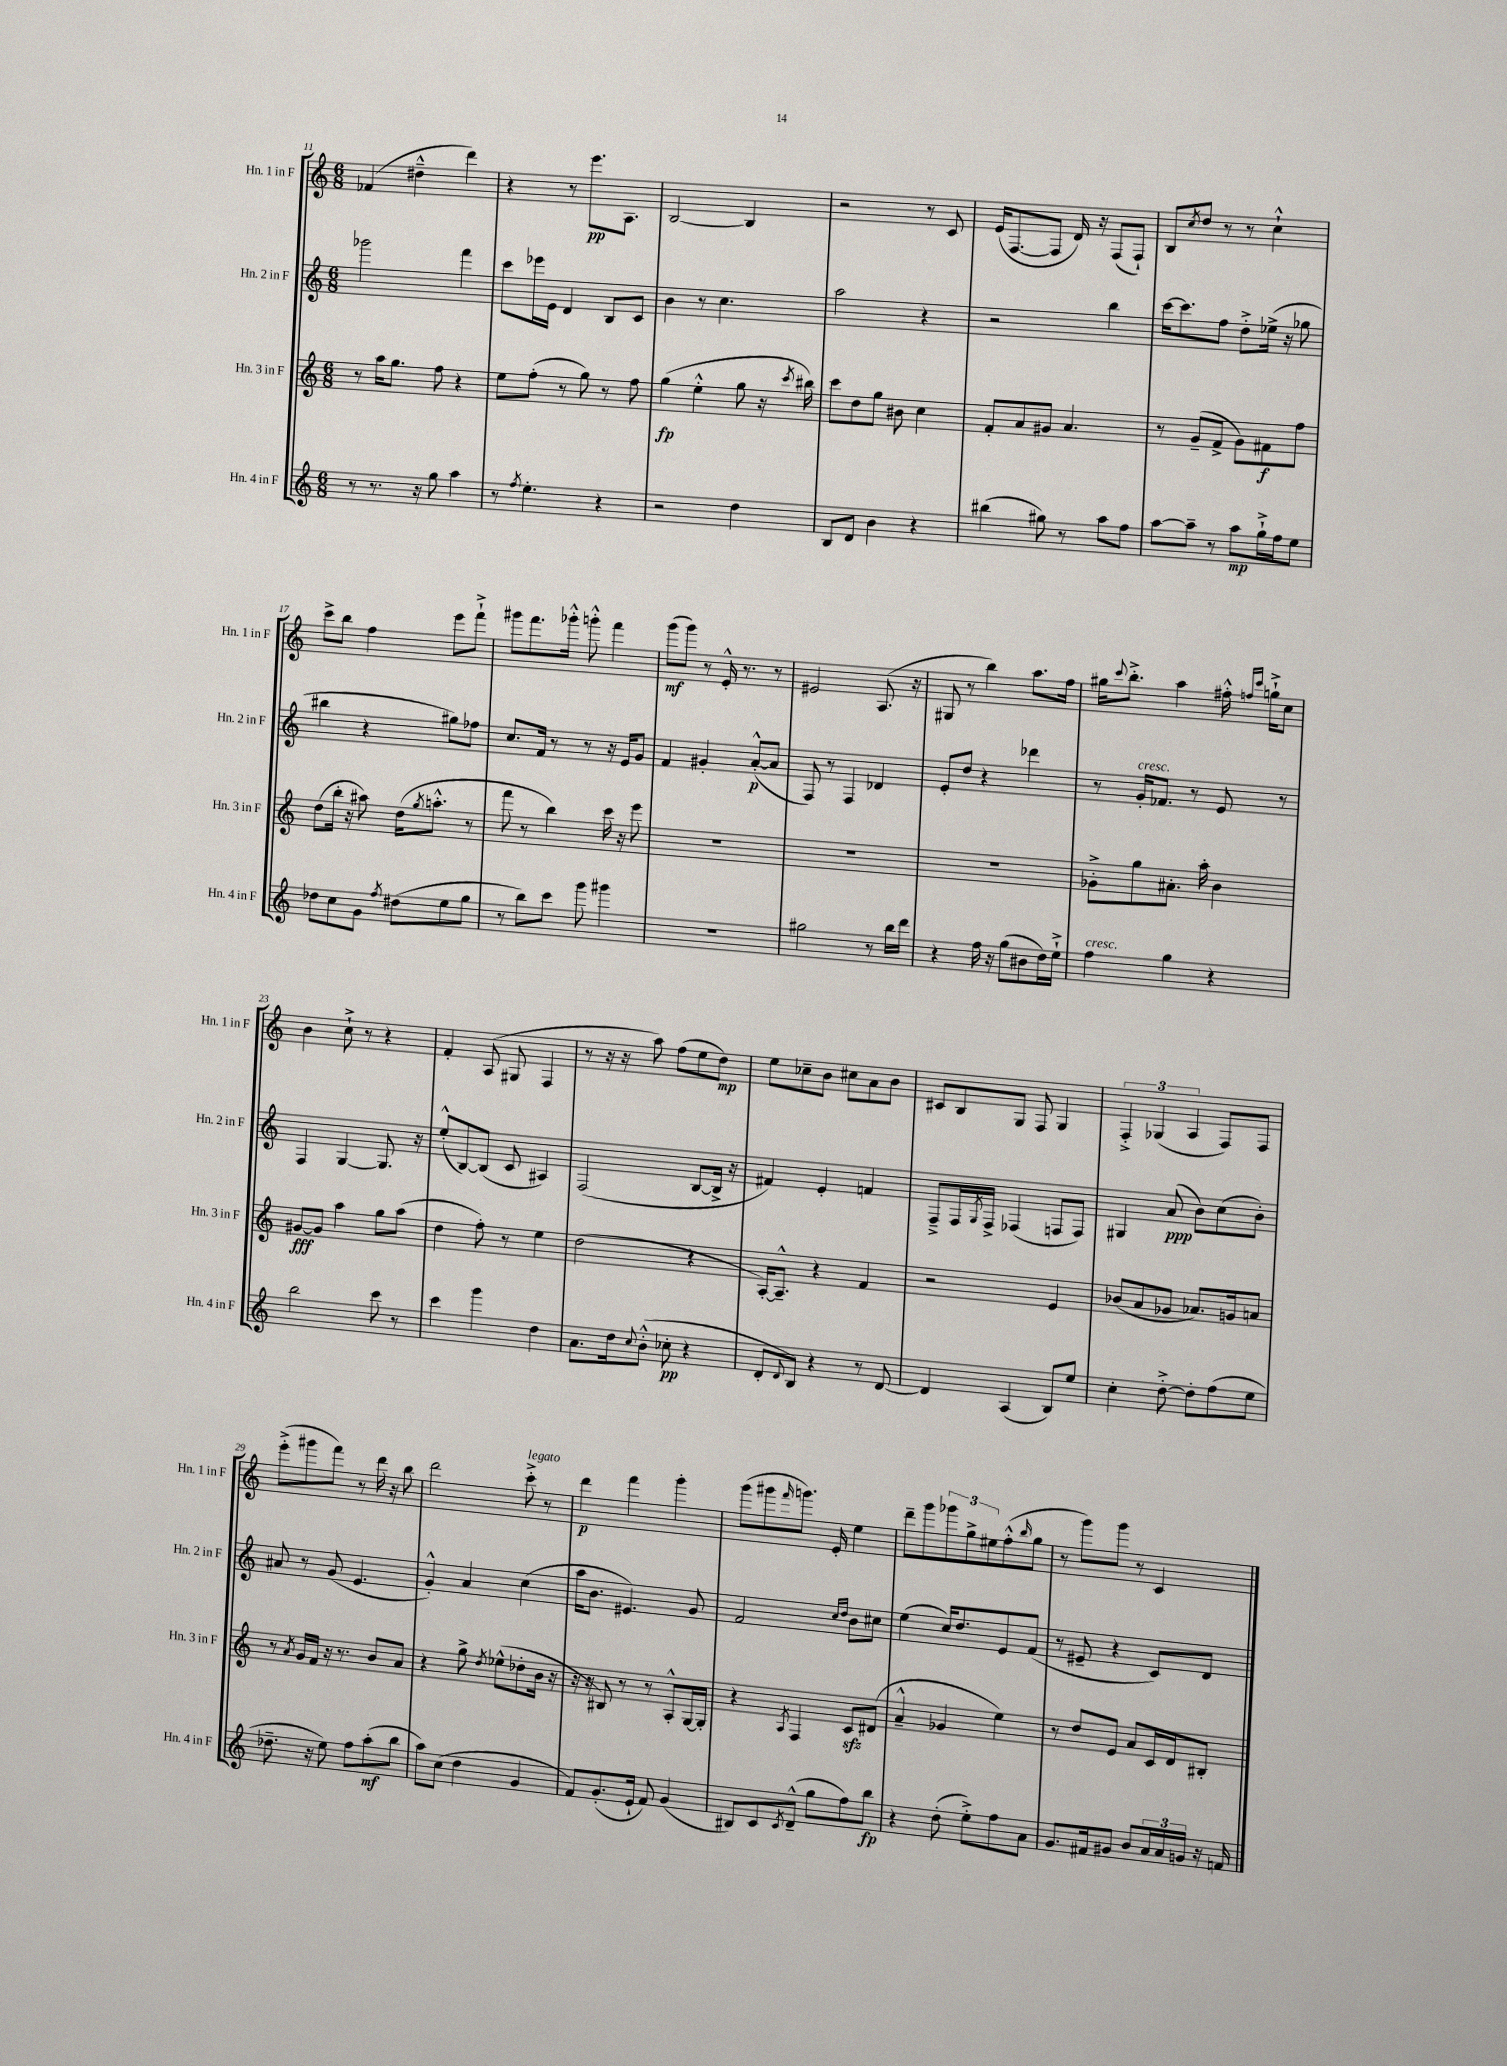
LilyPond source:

<<
\new StaffGroup <<
\new Staff = "s0" \with { instrumentName = "Hn. 1 in F" shortInstrumentName = "Hn. 1 in F" } {
    \clef treble \key c \major \numericTimeSignature \time 6/8
    fes'4( dis''4---^ d'''4) |
    r4 r8 e'''8.\pp a8. |
    b2~ b4 |
    r2 r8 c'8 |
    e'16( f8.~ f8 d'16) r16 f8( f8-!) |
    b8 \acciaccatura { c''8 } d''8 r8 r8 c''4-!-^ |
    c'''8-> b''8 f''4 e'''8 f'''8-!-> |
    gis'''8 f'''8. ges'''16-.-^ g'''8-.-^ f'''4 |
    g'''8\mf( g'''8) r8 e'16-.-^ r8. r8 |
    eis'2 a8.( r16 |
    gis8 r8 b''4) a''8. f''16 |
    gis''16 \appoggiatura { c'''8 } b''8.-.-> a''4 fis''16-.-^ \grace { f''16 c'''16 } g''16-!-> c''8 |
    b'4 c''8-!-> r8 r4 |
    f'4-. a8( gis8 f4 |
    r8 r16 r16 a''8) f''8( e''8 d''8\mp) |
    e''8 ces''8-- b'8 cis''8 a'8 b'8 |
    cis'8 b8 g8 f8 g4 |
    \tuplet 3/2 { f4-.-> ges4( a4 } f8) f8 |
    e'''8-.->( gis'''8 f'''8) r8 d'''16 r16 b''8 |
    d'''2 c'''8-.->^\markup { \italic "legato" } r8 |
    d'''4\p f'''4 g'''4-. |
    g'''8( gis'''8 \grace { f'''16 } g'''8.) e'16-. e''4 |
    d'''8-- g'''8 \tuplet 3/2 { ges'''8 g''8-> eis''8 } f''8-.-^( \grace { b''16 } g''8 |
    r8 g'''8) g'''8 r8 c'4 \bar "|." |
}
\new Staff = "s1" \with { instrumentName = "Hn. 2 in F" shortInstrumentName = "Hn. 2 in F" } {
    \clef treble \key c \major \numericTimeSignature \time 6/8
    ges'''2 f'''4 |
    c'''8 ees'''16 e'16 d'4 b8 c'8 |
    b'4 r8 c''4. |
    a''2 r4 |
    r2 b''4 |
    c'''16~ c'''8. f''8 d''8-.-> ees''16->( r16 ges''8 |
    bis''4 r4 gis''8) fes''8 |
    c''8. f'16 r8 r8 r16 e'16 g'8 |
    f'4 gis'4-. a'8~-.-^\p( a'8 |
    f8) r8 f4 des'4 |
    e'8-. d''8 r4 des'''4 |
    r8 g'16-.^\markup { \italic "cresc." } fes'8. r8 e'8 r8 |
    f4 g4~ g8. r16 |
    e''8-.-^( b8~) b8( c'8 ais4) |
    f2( b8~ b16-> r16 |
    fis'4) e'4-. f'4 |
    f8---> f16 \acciaccatura { g8 } f16-> fes4( f8 f8) |
    gis4 a'8\ppp( b'8) c''8( b'8-.) |
    ais'8 r8 g'8( e'4. |
    g'4-.-^) a'4 c''4( |
    a''16 b'8. eis'4.) g'8 |
    f'2 \grace { c''16 d''16 } b'8 cis''8 |
    e''4( c''16) d''8. e'8 f'8( |
    r8 eis'8-- r4 c'8) d'8 \bar "|." |
}
\new Staff = "s2" \with { instrumentName = "Hn. 3 in F" shortInstrumentName = "Hn. 3 in F" } {
    \clef treble \key c \major \numericTimeSignature \time 6/8
    r8 a''16 g''8. f''8 r4 |
    e''8 f''8-.( r8 g''8) r8 f''8 |
    g''4\fp( e''4-.-^ g''8 r16 \acciaccatura { c'''8 } bis''16) |
    c'''8 d''8 g''8 bis'8 c''4 |
    f'8-. a'8 gis'8 a'4. |
    r8 g'8--( f'8-> g'8) fis'8\f f''8 |
    d''8( b''16-. r16 ais''8) d''16( \acciaccatura { g''8 } a''8.-.-^ r8 |
    f'''8 r8 b''4) c'''16 r16 e'''8 |
    R2. |
    R2. |
    R2. |
    ges'8-.-> g''8 ais'8.-. a''16-. b'4 |
    gis'8~\fff gis'8 a''4 g''8 a''8( |
    d''4 f''8-.) r8 e''4 |
    d''2( r4 |
    a16~-.) a8.---^ r4 f'4 |
    r2 e'4 |
    bes'8( a'8 ges'8 aes'8.) g'16 a'8 |
    r8 \acciaccatura { a'8 } g'16 f'16 r16 r8. b'8 a'8 |
    r4 g''8-> \acciaccatura { d''8 } ees''8-^( des''8-. b'16 r16 |
    r16 r16 bis8) r8 r8 a8-.-^ g16~ g16-. |
    r4 \acciaccatura { a8 } f4 c'8\sfz dis'8( |
    a'4---^ ges'4 e''4) |
    r8 d''8 e'8 a'8 c'16 d'16 bis8-. \bar "|." |
}
\new Staff = "s3" \with { instrumentName = "Hn. 4 in F" shortInstrumentName = "Hn. 4 in F" } {
    \clef treble \key c \major \numericTimeSignature \time 6/8
    r8 r8. r16 g''8 a''4 |
    r8 \acciaccatura { f''8 } e''4.-. r4 |
    r2 d''4 |
    b8 d'8 b'4 r4 |
    bis''4( gis''8) r8 a''8 f''8 |
    a''8~ a''8-- r8 a''8\mp g''16-!-> f''16 e''8 |
    des''8 c''8 g'8 \acciaccatura { f''8 } dis''8( e''8 g''8 |
    r8 b''8) c'''8 g'''8 gis'''4 |
    R2. |
    gis''2 r8 b''16 d'''16 |
    r4 f''16 r16 g''8( bis'8 d''16) e''16-!-> |
    f''4^\markup { \italic "cresc." } g''4 r4 |
    b''2 c'''8 r8 |
    c'''4 g'''4 d''4 |
    a'8. d''16 \appoggiatura { c''8 } b'8-.-^( ces''8-.\pp r4 |
    d'8-. \appoggiatura { d'8 } b8) r4 r8 d'8~ |
    d'4 a4( b8) e''8 |
    c''4-. d''8~-.-> d''8-. f''8( e''8 |
    des''8.-- r16 e''8) f''8 a''8-.\mf( b''8 |
    a''8) c''8( d''4 g'4 |
    f'8) g'8.-.( e'16-! f'8) g'4( |
    bis8) c'8 \acciaccatura { c'8 } d'8---^( g''8 f''8) b''8\fp |
    r4 d''8-.( e''8-.->) f''8 a'8 |
    g'8. fis'16 gis'8 b'8 \tuplet 3/2 { a'16 a'16 g'16 } r16 f'16 \bar "|." |
}
>>
>>
\layout { \context { \Score currentBarNumber = #11 } }
